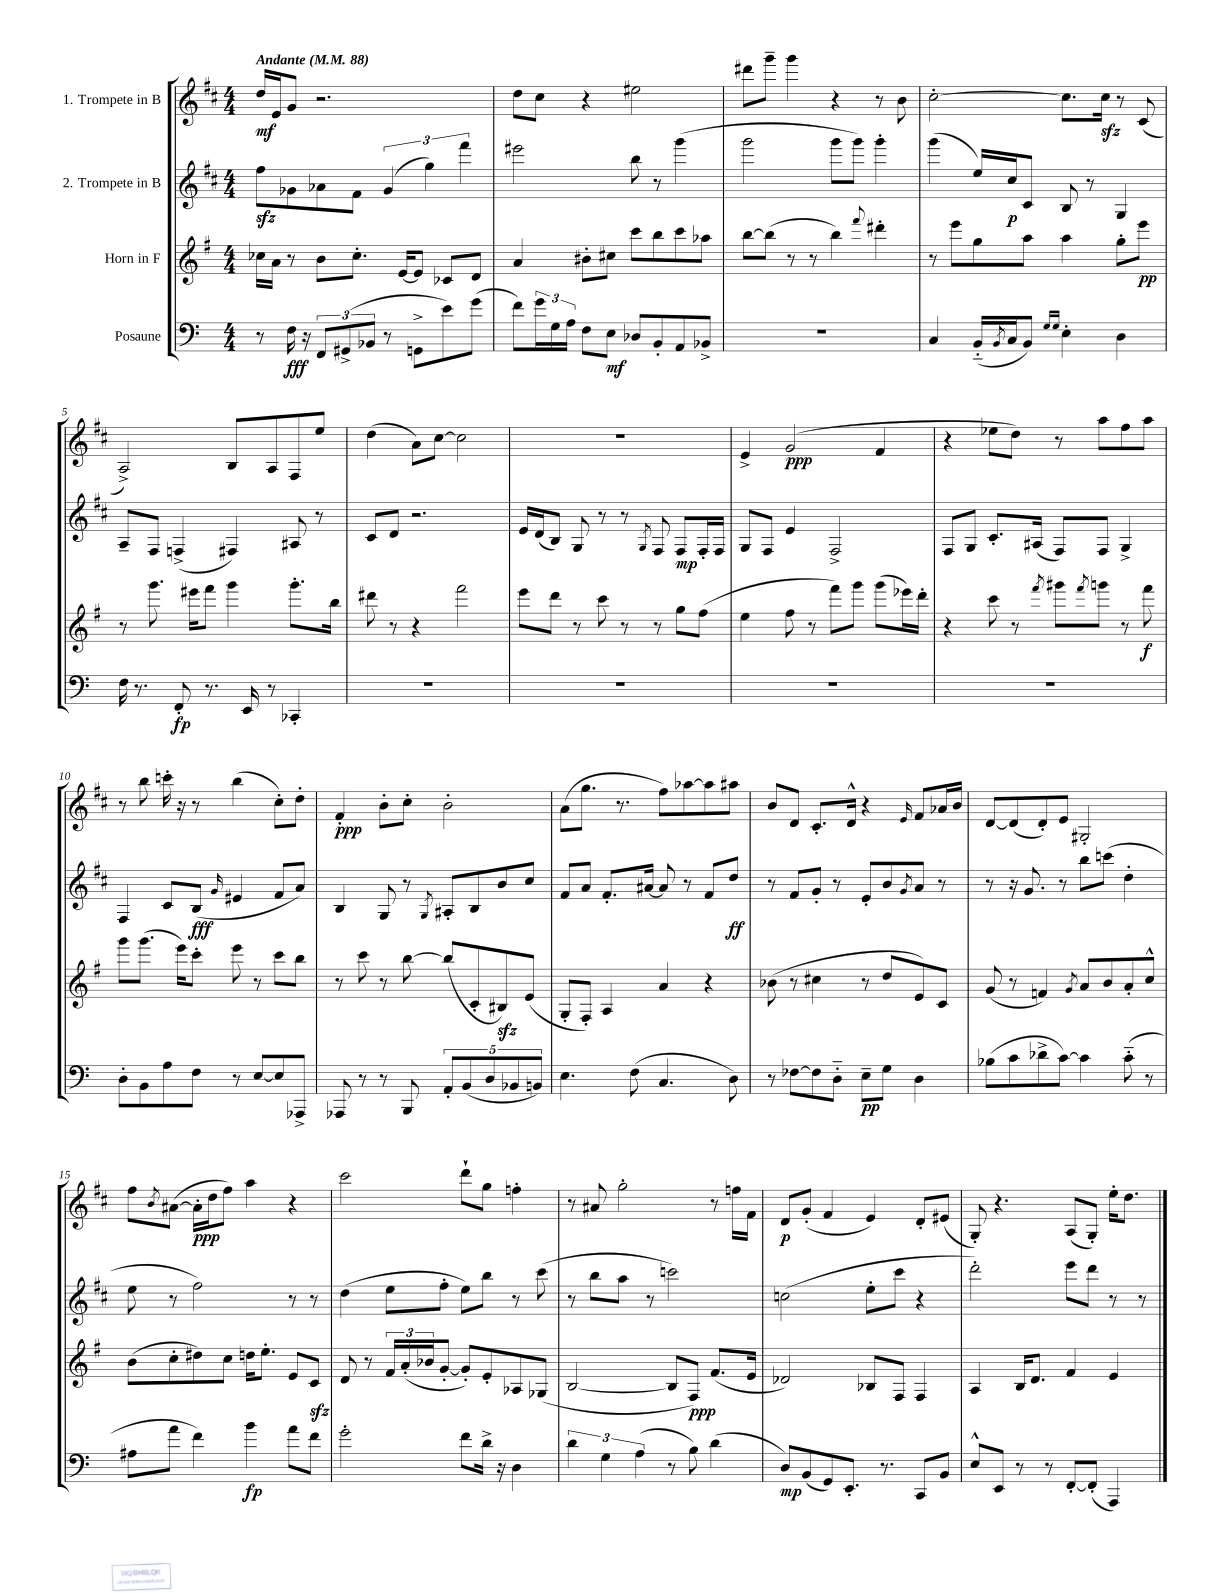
<<
\new StaffGroup <<
\new Staff = "s0" \with { instrumentName = "1. Trompete in B" } {
    \clef treble \key d \major \numericTimeSignature \time 4/4 \tempo "Andante" 4 = 88
    d''16\mf e'16 g'8 r2. |
    d''8 cis''8 r4 eis''2 |
    dis'''8 g'''8-- g'''4 r4 r8 b'8 |
    cis''2~-. cis''8. cis''16\sfz r8 cis'8( |
    a2->) b8 a8 fis8 e''8 |
    d''4( a'8) cis''8~ cis''2 |
    R1 |
    e'4-> g'2\ppp( fis'4 |
    r4 ees''8 d''8) r8 a''8 fis''8 a''8 |
    r8 b''8 c'''16-. r16 r8 b''4( cis''8-.) d''8-. |
    fis'4-.\ppp b'8-. cis''8-. b'2-. |
    a'8( g''8. r8. fis''8) aes''8~ aes''8 ais''8 |
    b'8 d'8 cis'8.-. d'16-^ r4 \grace { e'16 } fis'8 aes'16 b'16 |
    d'8~ d'8( d'8-.) e'8 gis2-. |
    fis''8 \acciaccatura { b'8 } ais'8~( ais'16-.\ppp d''16 fis''8) a''4 r4 |
    cis'''2 d'''8-! g''8 f''4-. |
    r8 ais'8 g''2-. r8 f''16 fis'16 |
    d'8\p g'8-.( fis'4 e'4) d'8-. eis'8( |
    g8-.) r4. a8( g8-.) e''16-. d''8. \bar "|." |
}
\new Staff = "s1" \with { instrumentName = "2. Trompete in B" } {
    \clef treble \key d \major \numericTimeSignature \time 4/4
    fis''8\sfz ges'8 aes'8 fis'8 \tuplet 3/2 { ges'4( g''4) fis'''4 } |
    eis'''2 b''8 r8 g'''4( |
    g'''2 g'''8 g'''8) g'''4-. |
    g'''4( e''16) cis''16\p cis'8 b8 r8 g4 |
    a8-- fis8 f4->( fis4) ais8 r8 |
    cis'8 d'8 r2. |
    e'16 d'16( b8) g8 r8 r8 \acciaccatura { g8 } fis8 fis8\mp fis16-. fis16 |
    g8 fis8 e'4 fis2-> |
    fis8 g8 cis'8.-. ais16( fis8) fis8 g4-> |
    fis4 cis'8 b8\fff( \grace { g'16 } eis'4 fis'8 a'8) |
    b4 g8 r8 \acciaccatura { g8 } ais8-. b8 b'8 cis''8 |
    fis'8 a'8 fis'8.-. ais'16~ ais'8 r8 fis'8 d''8\ff |
    r8 fis'8 g'8-. r8 e'8-. b'8 \acciaccatura { g'8 } a'8 r8 |
    r8 r16 g'8. r8 b''8 c'''8( d''4-. |
    e''8 r8 fis''2) r8 r8 |
    d''4( e''8 fis''8-. e''8) b''8 r8 cis'''8( |
    r8 b''8 a''8 r8 c'''2) |
    c''2( e''8-. cis'''8 r4 |
    d'''2-.) e'''8 d'''8 r8 r8 \bar "|." |
}
\new Staff = "s2" \with { instrumentName = "Horn in F" } {
    \clef treble \key g \major \numericTimeSignature \time 4/4
    ces''16 a'16 r8 b'8 ces''8.-. e'16~ e'8 ces'8 d'8 |
    a'4 bis'8-. cis''8 c'''8 b''8 c'''8 aes''8 |
    b''8~ b''8( r8 r8 b''4) \appoggiatura { fis'''8 } dis'''4-. |
    r8 e'''8 g''8 a''8 a''4 g''8-. e'''8\pp |
    r8 g'''8. eis'''16 fis'''8 g'''4 g'''8.-. b''16 |
    dis'''8 r8 r4 fis'''2 |
    e'''8 d'''8 r8 c'''8 r8 r8 g''8 fis''8( |
    e''4 fis''8 r8 fis'''8) g'''8 g'''8( ees'''16) d'''16-. |
    r4 c'''8 r8 \acciaccatura { fis'''8 } gis'''8 \acciaccatura { fis'''8 } g'''8 r8 fis'''8\f |
    g'''8 g'''8.( e'''16) c'''8-. e'''8 r8 c'''8 b''8 |
    r8 c'''8 r8 b''8~ b''8( c'8-. bis8\sfz) e'8( |
    g8-. fis8-.) a4 a'4 r4 |
    bes'8( r8 cis''4 r8 d''8 e'8) c'8 |
    g'8( r8 f'4) \acciaccatura { g'8 } a'8 b'8 a'8-. c''8-^ |
    b'8( c''8-. dis''8) c''8 d''16 e''8.-. e'8 c'8\sfz |
    d'8 r8 \tuplet 3/2 { fis'16 a'16-.( bes'16 } g'8~-. g'8-.) e'8-. aes8 ges8( |
    b2~ b8 fis8\ppp) fis'8.( e'16 |
    des'2) bes8 fis8 fis4 |
    a4 b16 d'8. fis'4 e'4 \bar "|." |
}
\new Staff = "s3" \with { instrumentName = "Posaune" } {
    \clef bass \key c \major \numericTimeSignature \time 4/4
    r8 f16\fff r16 \tuplet 3/2 { f,8 gis,8->( bes,8 } r8 g,8-> e'8) g'8( |
    f'8) \tuplet 3/2 { g'16 g16 a16 } f8 e8\mf des8 b,8-. a,8 bes,8-> |
    R1 |
    c4 b,16-_( \acciaccatura { b,8 } c16 b,8) \grace { g16 g16 } e4-. d4 |
    f16 r8. f,8-.\fp r8. e,16 r8 ces,4-. |
    R1 |
    R1 |
    R1 |
    R1 |
    d8-. b,8 a8 f8 r8 e8~ e8 aes,,8-> |
    aes,,8 r8 r8 b,,8 \tuplet 5/4 { a,8-. b,8( d8 bes,8 b,8) } |
    e4. f8( c4. d8) |
    r8 fes8~ fes8 d8-_ e8--\pp g8 d4 |
    bes8( c'8 des'8-> c'8~) c'4 c'8-_( r8 |
    ais8 a'8 f'4) b'4\fp a'8 f'8 |
    g'2-. f'8 d'16-> r16 d4 |
    \tuplet 3/2 { d'4 g4 a4( } r8 b8) d'4( |
    d8\mp) b,8( g,8) e,8.-. r8. c,8 b,8 |
    e8-^ e,8 r8 r8 f,8~-. f,8-.( a,,4) \bar "|." |
}
>>
>>
